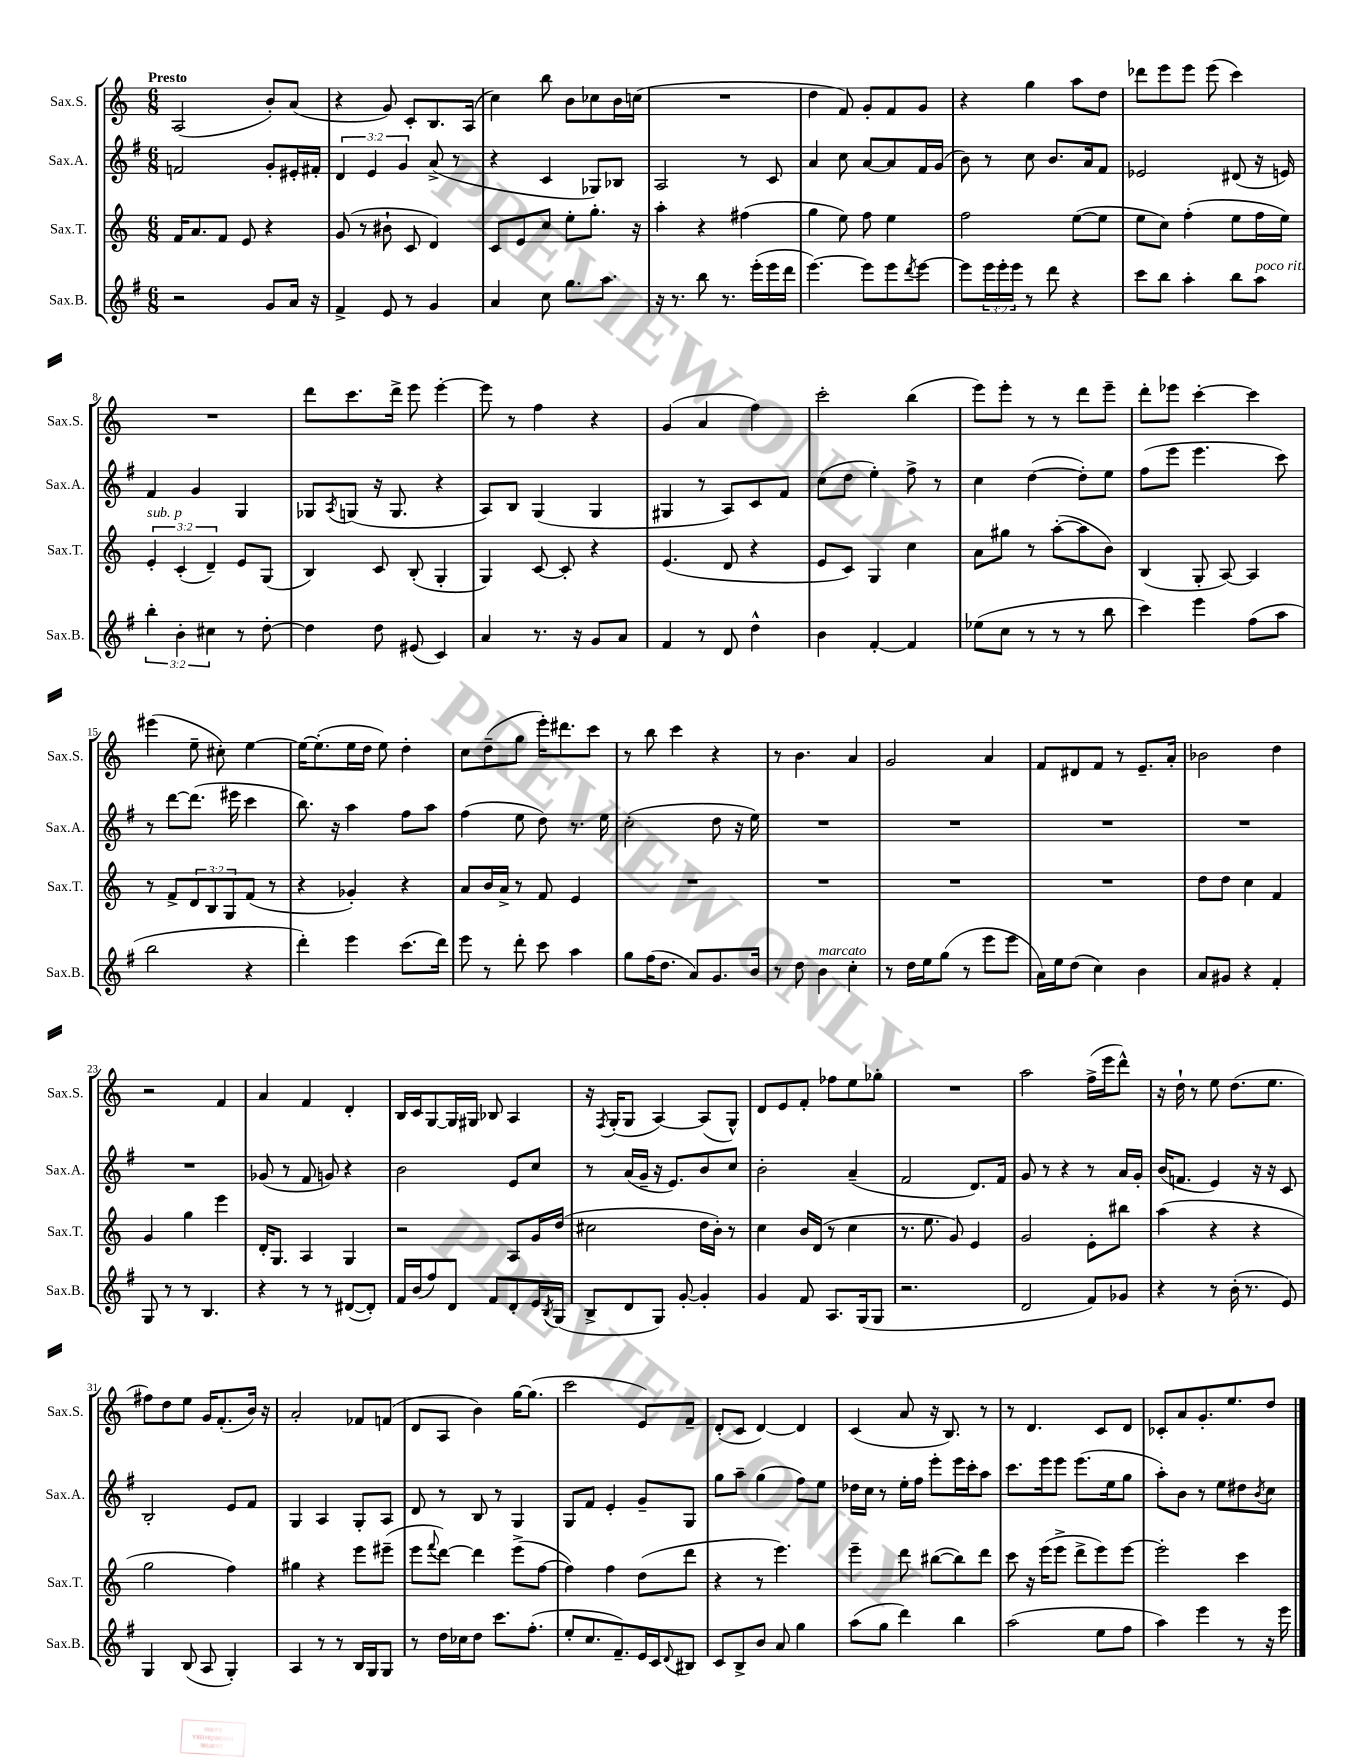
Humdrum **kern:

**kern	**kern	**kern	**kern
*staff4	*staff3	*staff2	*staff1
*clefG2	*clefG2	*clefG2	*clefG2
*k[f#]	*k[]	*k[f#]	*k[]
*M6/8	*M6/8	*M6/8	*M6/8
2r	16f	2f	(2A
.	8.a	.	.
.	8f	.	.
.	8e	.	.
8g	4r	8g'	8b')
16a	.	16e#'	(8a
16r	.	16f#'	.
=	=	=	=
4f#^	(8g	6d	4r
.	8r	.	.
.	.	6e	.
8e	8b#`	.	8g)
.	.	6g	.
8r	8c	.	8c'
4g	4d)	(8a^	8.B
.	.	8r	.
.	.	.	(16A
=	=	=	=
4a	8c	4r	4cc)
.	8e	.	.
8cc	8cc	4c	8bb
8.gg	8ee'	.	8b
.	8.gg'	8G-)	8cc-
8.aa	.	.	.
.	.	8B-	16b
.	16r	.	(16cc
=	=	=	=
16r	4aa'	2A	2.r
8.r	.	.	.
8bb	4r	.	.
8.r	.	.	.
.	(4ff#	8r	.
(16eee'	.	.	.
16eee	.	8c	.
16ddd	.	.	.
=	=	=	=
[4.eee)	4gg	4a	4dd
.	8ee)	8cc	8f)
8eee]	8ff	[8a	8g'
8eee	4ee	8a]	8f
8qddd	.	.	.
[8eee	.	16f#	8g
.	.	(16g	.
=	=	=	=
8eee]	2ff	8b)	4r
24eee	.	8r	.
24eee'	.	.	.
24eee	.	.	.
8r	.	8cc	4gg
8ddd	.	8.b	.
4r	([8ee	.	8aa
.	.	16a	.
.	8ee]	8f#	8dd
=	=	=	=
8ccc	8ee	2e-	8ddd-
8bb	8cc)	.	8eee
4aa'	(4ff'	.	8eee
.	.	.	(8eee
8bb	8ee	(8d#	4ccc)
8aa	16ff	16r	.
.	16ee)	16e)	.
=	=	=	=
6bb'	6e'	4f#	2.r
6b'	(6c'	.	.
.	.	4g	.
6cc#	6d~)	.	.
8r	8e	4G	.
[8dd'	(8G	.	.
=	=	=	=
4dd]	4B)	8G-	8ddd
.	.	8qA	.
.	.	(8G	8.ccc
8dd	8c	16r	.
.	.	8.G	16ddd^
(8e#	(8B'	.	8eee
4c)	4G'	4r	[4eee'
=	=	=	=
4a	4G)	8A)	8eee]
.	.	8B	8r
8.r	[8c	(4G	4ff
.	8c']	.	.
16r	.	.	.
8g	4r	4G	4r
8a	.	.	.
=	=	=	=
4f#	(4.e	4G#	(4g
8r	.	8r	4a
8d	8d	8A)	.
4dd^^	4r	8c	4ff)
.	.	8f#	.
=	=	=	=
4b	8e	(8cc	2ccc'
.	8c)	8dd	.
[4f#'	4G	4ee')	.
4f#]	4cc	8ff#^	(4bb
.	.	8r	.
=	=	=	=
(8ee-	8a	4cc	8eee)
8cc	8gg#	.	8eee'
8r	8r	([4dd	8r
8r	([8aa'	.	8r
8r	8aa]	8dd'])	8ddd
8bb	8b)	8ee	8eee~
=	=	=	=
4ccc)	(4B	(8ff#	8ddd'
.	.	8eee	8eee-
4eee	8G'	4.eee	[4ccc'
.	[8A)	.	.
(8ff#	4A]	.	4ccc]
8aa	.	8ccc)	.
=	=	=	=
2bb	8r	8r	(4eee#
.	8f^	[8ddd	.
.	12d	(8.ddd]	8ee~
.	12B	.	.
.	.	.	8cc#')
.	12G	.	.
.	.	16eee#	.
4r	(8f	4ccc	[4ee
.	8r	.	.
=	=	=	=
4ddd')	4r	8.bb)	16ee_
.	.	.	(8.ee']
.	.	16r	.
4eee	4g-')	4aa	16ee
.	.	.	16dd
.	.	.	8ee)
(8.ccc	4r	8ff#	4dd'
.	.	8aa	.
16ddd)	.	.	.
=	=	=	=
8eee	8a	(4ff#	8cc
8r	16b	.	(8dd~
.	16a^	.	.
8ddd'	8r	8ee	8gg
8ccc	8f	8dd)	16eee')
.	.	.	8.ddd#
4aa	4e	8.r	.
.	.	.	8ccc
.	.	16ee	.
=	=	=	=
8gg	2.r	(2cc'	8r
(16ff#	.	.	8bb
8.dd	.	.	.
.	.	.	4ccc
8a)	.	.	.
8.g	.	8dd	4r
.	.	16r	.
16b	.	16ee)	.
=	=	=	=
8r	2.r	2.r	8r
8dd	.	.	4.b
4b	.	.	.
4cc'	.	.	4a
=	=	=	=
8r	2.r	2.r	2g
16dd	.	.	.
16ee	.	.	.
(8gg	.	.	.
8r	.	.	.
8eee	.	.	4a
8eee	.	.	.
=	=	=	=
16a)	2.r	2.r	8f
16ee	.	.	.
(8dd	.	.	8d#
4cc)	.	.	8f
.	.	.	8r
4b	.	.	8.e~
.	.	.	16a'
=	=	=	=
8a	8dd	2.r	2b-
8g#	8dd	.	.
4r	4cc	.	.
4f#'	4f	.	4dd
=	=	=	=
8G	4g	2.r	2r
8r	.	.	.
8r	4gg	.	.
4.B	.	.	.
.	4eee	.	4f
=	=	=	=
4r	16d'	(8g-	4a
.	8.G	.	.
.	.	8r	.
8r	4A	8f#	4f
8r	.	8g)	.
([8d#	4G	4r	4d'
8d#'])	.	.	.
=	=	=	=
16f#	2r	2b	16B
(16b	.	.	16c
8ff#)	.	.	[8G
8d	.	.	16G]
.	.	.	16G#
8f#	.	.	8B-
8d'	8A	8e	4A
16e	16g	8cc	.
8qB	.	.	.
(16G	(16dd	.	.
=	=	=	=
8B^	2cc#	8r	16r
.	.	.	8qF
.	.	.	(16G'
8d	.	(16a	8G
.	.	16g~	.
8G)	.	16r	[4A)
.	.	8.e)	.
[8g'	.	.	.
4g']	16dd	8b	(8A]
.	16b')	.	.
.	8r	8cc	8G^^)
=	=	=	=
4g	4cc	2b'	8d
.	.	.	8e
8f#	16b	.	8f'
.	(16d	.	.
8.A	8r	.	8ff-
.	4cc	(4a~	8ee
(16G	.	.	.
8G	.	.	8gg-'
=	=	=	=
2.r	8.r	2f#	2.r
.	8.ee	.	.
.	8g)	.	.
.	4e	8.d)	.
.	.	16f#	.
=	=	=	=
2d	2g	8g	2aa
.	.	8r	.
.	.	4r	.
8f#)	8e'	8r	(16ff^
.	.	.	16eee
8g-	8bb#	16a	8ddd^^)
.	.	16g'	.
=	=	=	=
4r	(4aa	(16b	16r
.	.	8.f	16dd`
.	.	.	8r
8r	4r	4e)	8ee
(16b'	.	.	(8.dd
8.r	.	.	.
.	4r	16r	.
.	.	16r	8.ee
8e)	.	8c	.
=	=	=	=
4G	2gg	2B'	8ff#)
.	.	.	8dd
(8B	.	.	8ee
8A	.	.	16g
.	.	.	(8.f'
4G')	4ff)	8e	.
.	.	8f#	16b)
.	.	.	16r
=	=	=	=
4A	4gg#	4G	2a'
8r	4r	4A	.
8r	.	.	.
16B	8eee	8G'	8f-
16G	.	.	.
8G	(8eee#~	8A	(8f
=	=	=	=
8r	8eee	8d	8d
.	8qqfff	.	.
16dd	[8ddd)	8r	8A
16cc-	.	.	.
8dd	4ddd]	8B	4b)
8.ccc	.	8r	.
.	(8eee^	4G	[16gg
(8.ff#'	.	.	(8.gg]
.	[8ff	.	.
=	=	=	=
8ee'	4ff])	8G	2ccc
8.cc	.	8f#	.
.	4ff	4e'	.
8.f#~)	.	.	.
16e	(8dd	8g~	8e)
16c	.	.	.
8qqd	.	.	.
8B#	8ddd	8G	8f~
=	=	=	=
8c	4r	8gg	(8d'
8B^	.	8aa~	8c
8b	8r	(4gg	[4d)
8a	4.eee)	.	.
4gg	.	8ff#)	4d]
.	.	8ee	.
=	=	=	=
(8aa	4eee~	16dd-	(4c
.	.	16cc	.
8gg	.	8r	.
4ddd)	8ddd	16ee'	8a
.	.	16ff#	.
.	([8bb#	8eee'	16r
.	.	.	8.B)
4bb	8bb#])	16eee	.
.	.	16ccc'	.
.	8ddd	8aa	8r
=	=	=	=
(2aa	8ccc	8.ccc	8r
.	16r	.	4.d
.	(16eee	16eee	.
.	8eee^	8eee	.
.	8ddd^	(8.eee	.
8ee	8eee)	.	8c
.	.	16ee	.
8ff#	[8eee	8gg	8d
=	=	=	=
4aa)	2eee']	8aa')	8c-'
.	.	8b	8a
4eee	.	8r	8.g'
.	.	8ee	.
.	.	.	8.ee
8r	4ccc	8dd#	.
.	.	8qb	.
16r	.	8cc	8dd
16eee	.	.	.
==	==	==	==
*-	*-	*-	*-
